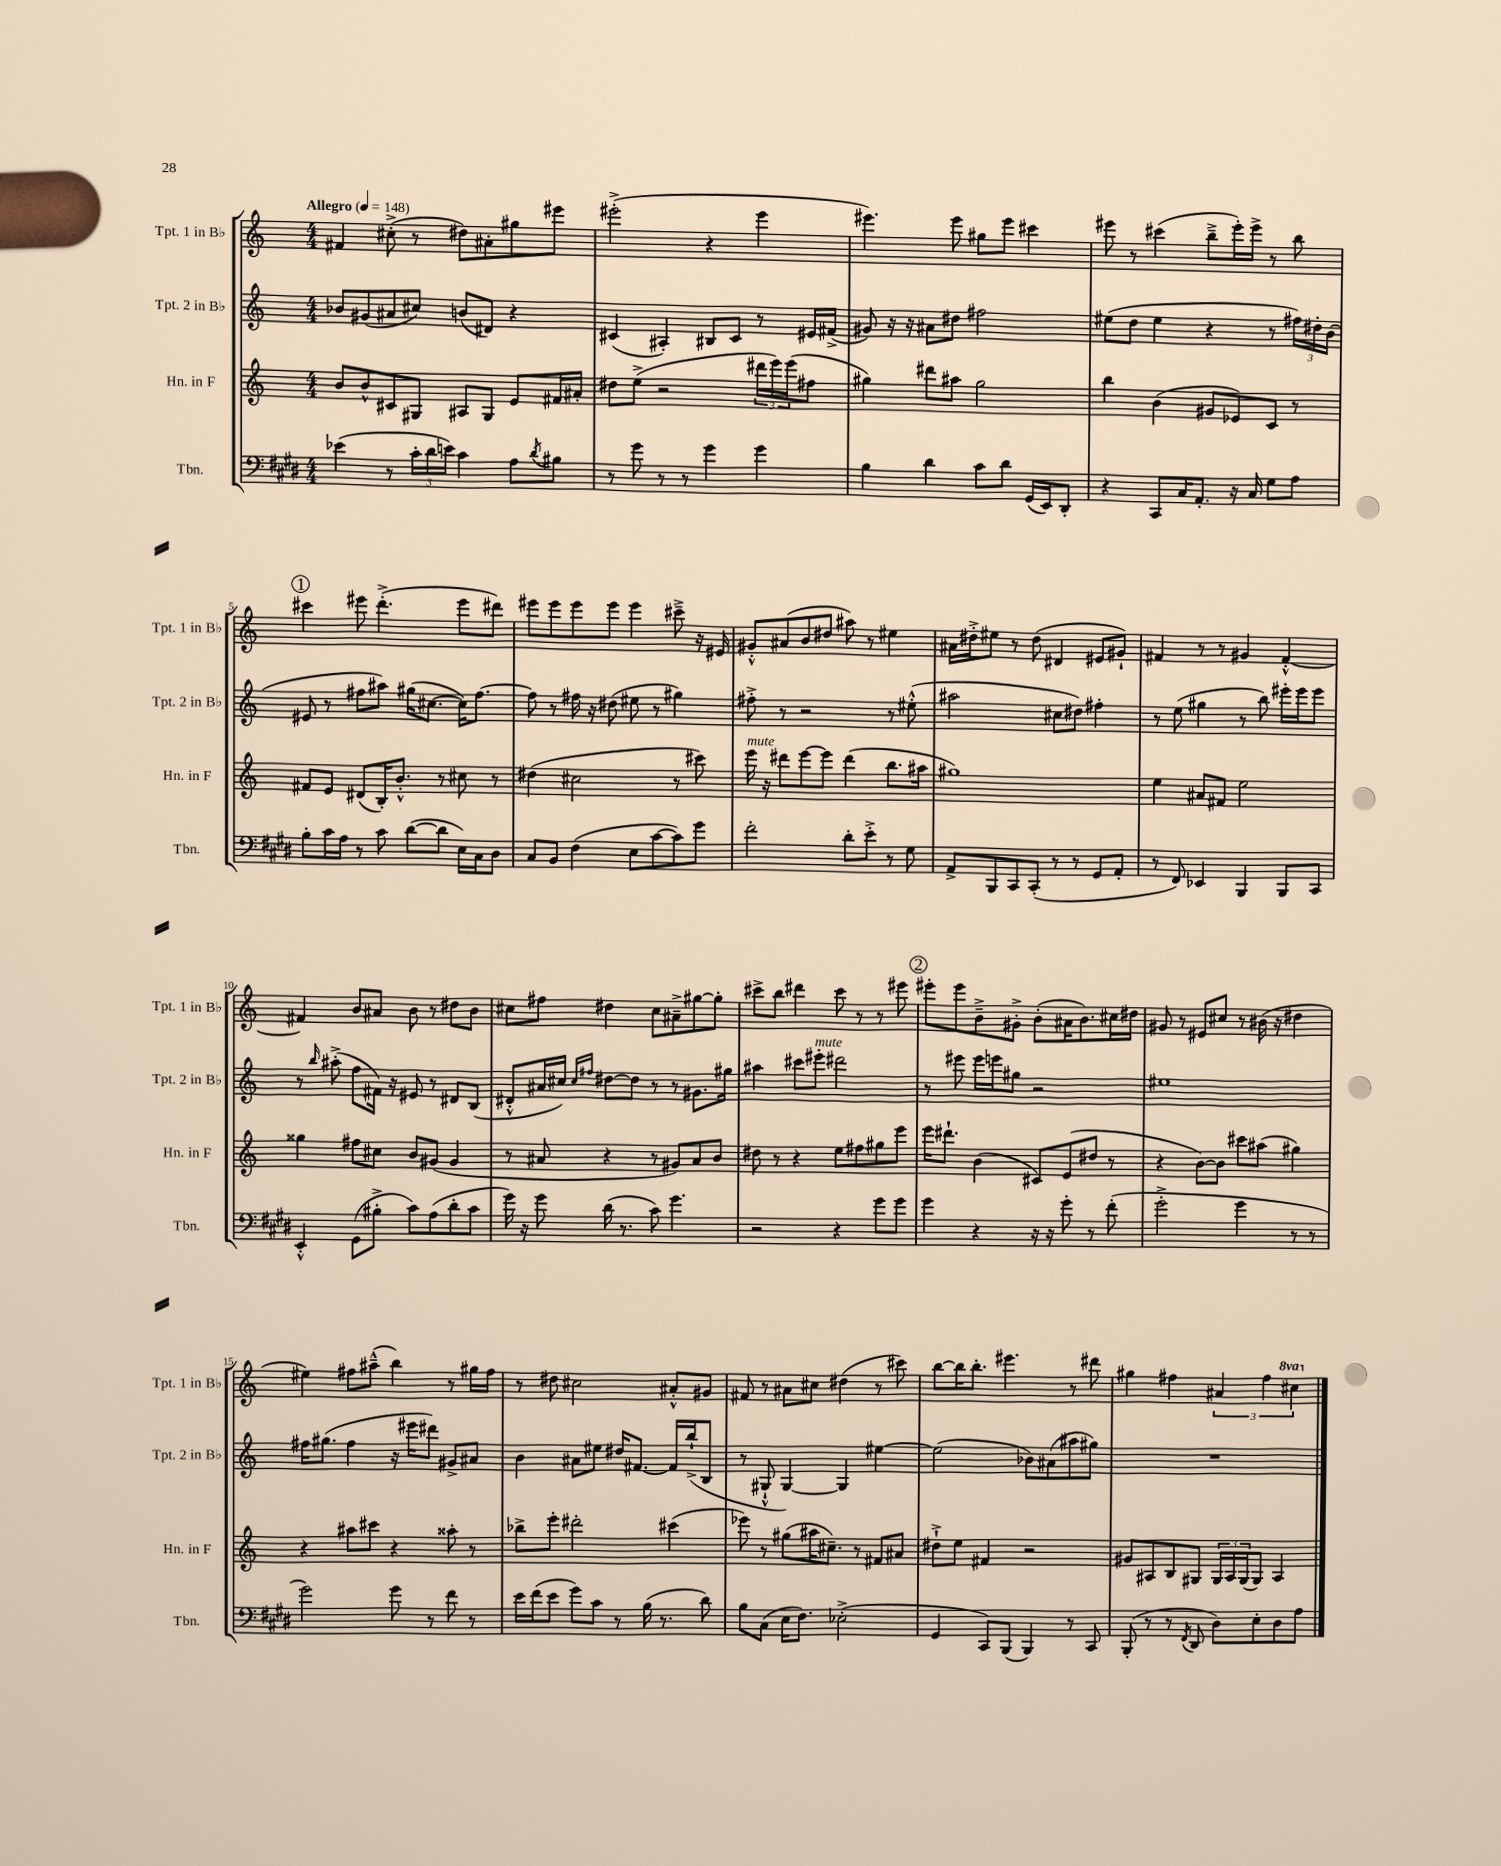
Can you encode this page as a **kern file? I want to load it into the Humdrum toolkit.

**kern	**kern	**kern	**kern
*staff4	*staff3	*staff2	*staff1
*clefF4	*clefG2	*clefG2	*clefG2
*k[f#c#g#d#]	*k[]	*k[]	*k[]
*M4/4	*M4/4	*M4/4	*M4/4
*MM148	*MM148	*MM148	*MM148
(4e-	8b	8b-	4f#
.	8b^^	(8g#	.
8r	8c#	8a#	(8cc#'^
24c#'	8G#	8cc#)	8r
24d#	.	.	.
24e)	.	.	.
4c#	8A#	(8b	8dd#)
.	8G#	8d#)	8a#'
8A	8e	4r	8gg#
8qd#	.	.	.
8B#	16f#	.	8eee#
.	16a#'	.	.
=	=	=	=
8r	8dd#	(4c#	(2eee#'^
8g#	(8ee^	.	.
8r	2r	4A#')	.
8r	.	.	.
4g#	.	8B#	4r
.	.	8c#	.
4g#	24ddd#	8r	4eee#
.	24eee)	.	.
.	(24eee	.	.
.	8ff#	16e#	.
.	.	(16f#^	.
=	=	=	=
4B	4gg#)	8g#)	4.eee#)
.	.	16r	.
.	.	16r	.
4d#	8ddd#	8a#	.
.	8aa#	8dd#	8eee#
8c#	2gg#	2ff#	8gg#
8d#	.	.	8eee#
(16GG#	.	.	4ccc#
16EE)	.	.	.
8DD#'	.	.	.
=	=	=	=
4r	4bb	(8ee#	8eee#
.	.	8dd	8r
8CC#	(4b	4ee#	(4ccc#
16C#	.	.	.
8.AA'	.	.	.
.	8g#	4r	8bb~^
16r	8e-)	.	16eee#')
16C#	.	.	16eee#^
8G#	8c	8r	8r
8A	8r	24ff#)	8bb
.	.	24dd#'	.
.	.	(24b	.
=	=	=	=
8B'	8f#	8e#	4ccc#
16c#	8e	8r	.
16A	.	.	.
8r	(8d#	8ff#	8eee#
8c#	16B')	8aa#)	(4.ddd'^
.	8.b'^^	.	.
([8d#	.	(16gg#	.
.	.	[8.cc#	.
8d#]	8r	.	.
16E)	8cc#	16cc#])	8eee#
16C#	.	[8.ff#	.
8D#	8r	.	8ddd#)
=	=	=	=
8C#	(4dd#	8ff#]	8eee#
8BB	.	8r	8eee#
(4F#	2cc#	16ff#	8eee#
.	.	16r	.
.	.	(8dd#	8eee#
8E	.	8ee#	4eee#
[8c#	.	8r	.
8c#])	8r	4gg#)	8ccc#~^
8g#	8ccc#)	.	16r
.	.	.	16e#
=	=	=	=
2f#'	16eee	8ff#'^	8g#'^^
.	16r	.	.
.	8ddd#	8r	(8a#
.	[8eee	2r	8b
.	8eee]	.	8dd#
8d#'	(4ddd#	.	8aa#)
8e'^	.	.	8r
8r	8.bb	8r	4ee#
8G#	.	(8ee#'^^	.
.	16aa#	.	.
=	=	=	=
8AA^	1gg#)	2aa#	16a#
.	.	.	16dd#'^
8BBB	.	.	8ee#
8CC#	.	.	8r
(8CC#'	.	.	(8dd#
8r	.	8cc#	4d#
8r	.	8dd#)	.
8GG#	.	4ff#'	8e#
8AA'	.	.	8g#`)
=	=	=	=
8r	4ee	8r	4f#
8FF#)	.	(8ee	.
4EE-	8a#	4gg#	8r
.	8f#	.	8r
4BBB	2ee	8r	4g#
.	.	8bb)	.
8BBB	.	16eee#'	[4f#'^^
.	.	16eee#	.
8CC#	.	8eee#	.
=	=	=	=
4EE'^^	4gg##	8r	4f#]
.	.	16qqbb	.
.	.	(8aa#'^	.
(8GG#	8ff#	8ff	8b
8B#'^	8cc#	16f#)	8a#
.	.	16r	.
8c#)	8b	8e#	8b
(8A	(8g#	8r	8r
8d#'	4g#	8d#	8dd#
8c#	.	(8B	8b
=	=	=	=
16g#)	8r	8d#'^^	8cc#
16r	.	.	.
8g#	8a#	16a#	8ff#
.	.	16cc#)	.
.	.	16qqcc#	.
.	.	16qqff#	.
(16d#	4r	[8dd#	4dd#
8.r	.	.	.
.	.	8dd#]	.
8c#)	8r	8r	8cc#
4.g#	8g#)	8r	8a#~^
.	8a#	8.g#	[8gg#
.	8b	.	8gg#']
.	.	16gg#	.
=	=	=	=
2r	8dd#	4aa#	8ccc#^
.	8r	.	8bb
.	4r	8ccc#	4ddd#
.	.	8eee#'	.
4r	8ee	2ddd#	8ccc#
.	8ff#	.	8r
8g#	8gg#	.	8r
8g#	8eee	.	8eee#
=	=	=	=
4g#	16eee	8r	8eee#'
.	8.ddd#`	.	.
.	.	8eee#	8eee#
4r	(4b	16eee#	8b~^
.	.	16eee	.
.	.	8gg#	8g#'^
16r	8c#)	2r	(8b'
16r	.	.	.
8g#'	(8e	.	16a#
.	.	.	8.b)
8r	8dd#	.	.
(8f#'	8r	.	16cc#
.	.	.	16dd#
=	=	=	=
2g#'^	4r	1ee#	8g#
.	.	.	8r
.	[8b)	.	8e#
.	8b]	.	8cc#
4g#	8ccc#	.	8r
.	(8aa#	.	(16b#
.	.	.	16r
8r	4gg#)	.	4dd#
8r	.	.	.
=	=	=	=
2g#)	4r	16ff#	4ee#)
.	.	(8.gg#	.
.	8aa#	4ff#	8ff#
.	8ccc#	.	(8aa#~^^
8g#	4r	16r	4bb)
.	.	16eee#	.
8r	.	8ddd#)	.
8f#	8aa##'	8g#^	8r
8r	8r	8a#	16gg#
.	.	.	16ff#
=	=	=	=
16e	8bb-^	4b	8r
(16f#	.	.	.
8e	8eee'	.	8dd#
8g#)	2ddd#'	8a#	2cc#
8c#	.	8ee#	.
8r	.	16dd#	.
.	.	[8.f#	.
(16B	.	.	.
8.r	.	.	.
.	(4ccc#	16f#]	8a#'^^
.	.	(16bb`^	.
8d#)	.	8B	8g#
=	=	=	=
8B	8eee-)	8r	8f#
(8C#	8r	8G#`^^	8r
16E	(8gg#	[4G#)	8a#
8.F#)	.	.	.
.	16aa#	.	8cc#
.	8.cc#~)	.	.
(2E-'^	.	4G#]	(4dd#
.	8r	.	.
.	8f#	[4ee#	8r
.	8a#	.	8ccc#)
=	=	=	=
4GG#	8dd#`^	(2ee#]	[8bb
.	8ee	.	16bb]
.	.	.	8.bb'
8CC#)	4f#	.	.
(8BBB	.	.	4.eee#
4BBB)	2r	8b-)	.
.	.	(8a#	.
8r	.	8aa#	8r
8CC#	.	8gg#)	8ddd#
=	=	=	=
(8BBB'	8g#	1r	4gg#
8r	8A#	.	.
8r	8B	.	4ff#
8qFF#	.	.	.
8DD#	8G#	.	.
8D#)	24G#	.	6a#
.	24A#	.	.
.	(24G#	.	.
8E'	8G#)	.	.
.	.	.	6ff#
8D#	4A#	.	.
.	.	.	6ccc#
8A	.	.	.
==	==	==	==
*-	*-	*-	*-
